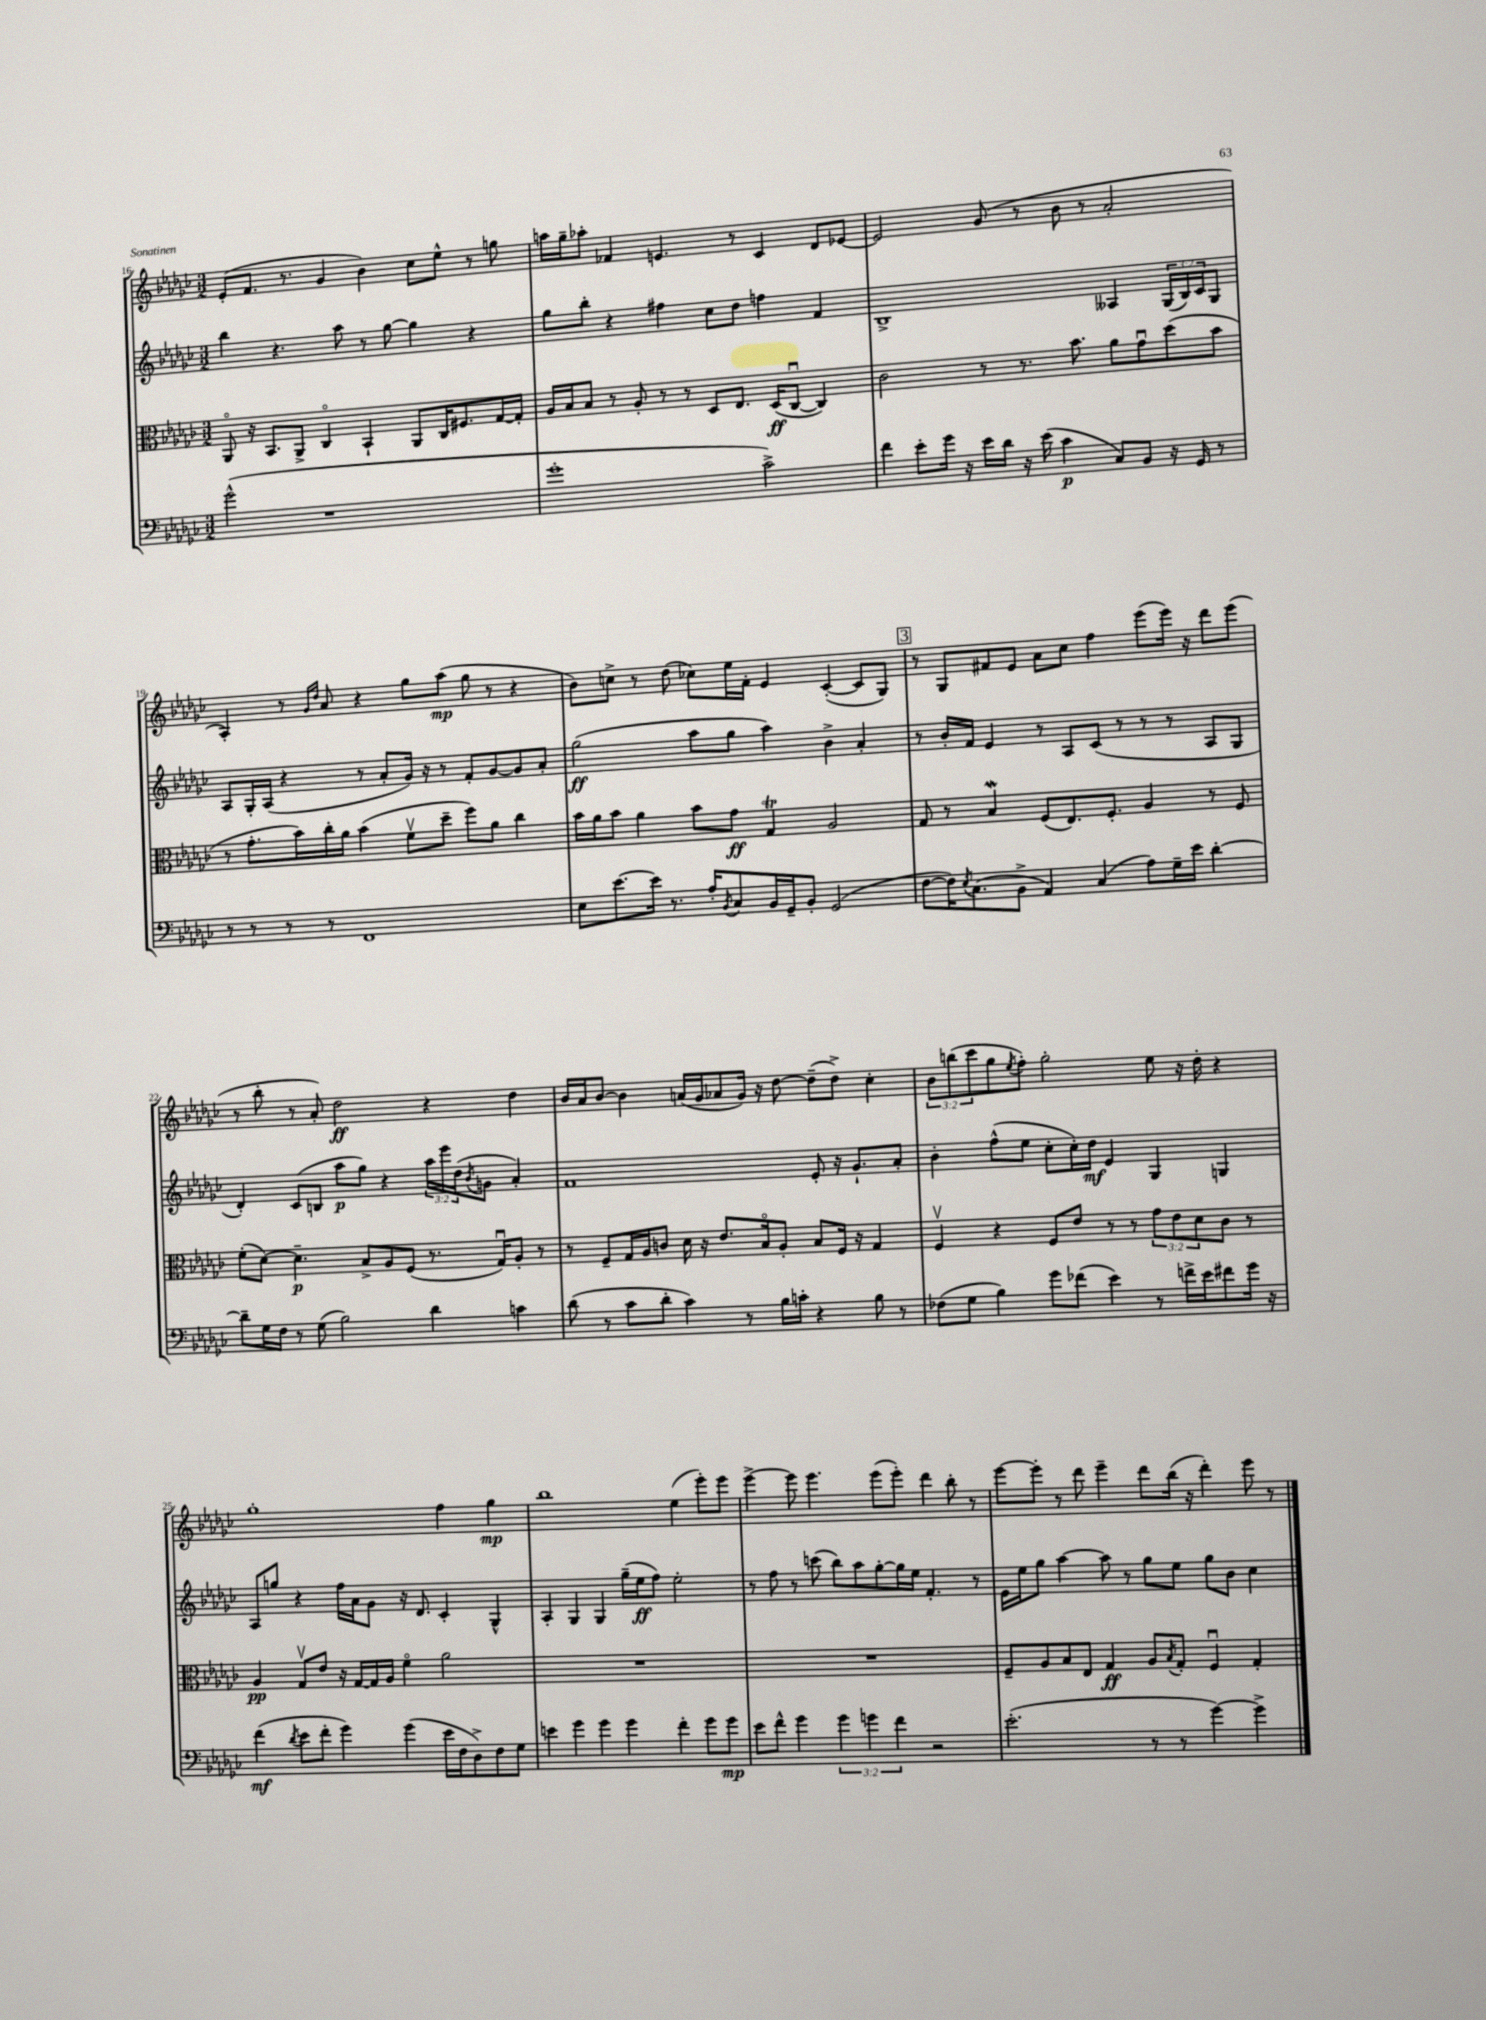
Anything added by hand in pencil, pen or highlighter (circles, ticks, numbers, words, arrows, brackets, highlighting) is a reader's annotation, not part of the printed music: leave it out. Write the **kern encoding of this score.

**kern	**dynam	**kern	**dynam	**kern	**dynam	**kern	**dynam
*part4	*part4	*part3	*part3	*part2	*part2	*part1	*part1
*staff4	*staff4	*staff3	*staff3	*staff2	*staff2	*staff1	*staff1
*clefF4	*	*clefC3	*	*clefG2	*	*clefG2	*
*k[b-e-a-d-g-c-]	*	*k[b-e-a-d-g-c-]	*	*k[b-e-a-d-g-c-]	*	*k[b-e-a-d-g-c-]	*
*M3/2	*	*M3/2	*	*M3/2	*	*M3/2	*
=16	=16	=16	=16	=16	=16	=16	=16
(2g-^^\	.	8AA-/	.	4bb-\	.	(8e-'/L	.
.	.	16r	.	.	.	8.f/J	.
.	.	8.BB-/L	.	.	.	.	.
.	.	.	.	4.r	.	.	.
.	.	.	.	.	.	8.r	.
.	.	8AA-^/J	.	.	.	.	.
1r	.	4C-/	.	.	.	4g-/	.
.	.	.	.	8aa-\	.	.	.
.	.	4BB-`/	.	8r	.	4b-\)	.
.	.	.	.	[8gg-\	.	.	.
.	.	8AA-/L	.	4gg-\]	.	8cc-\L	.
.	.	16C-/K	.	.	.	8ee-^^\J	.
.	.	8.F#X/	.	.	.	.	.
.	.	.	.	4r	.	8r	.
.	.	[16G-/L	.	.	.	8ggn\	.
.	.	16G-'/JJ]	.	.	.	.	.
=17	=17	=17	=17	=17	=17	=17	=17
1g-'	.	16A-/LL	.	8gg-\L	.	16aan\LL	.
.	.	16B-/J	.	.	.	16gg-~\J	.
.	.	8B-/J	.	8bb-'\J	.	8aa-X'\J	.
.	.	8r	.	4r	.	4f-X/	.
.	.	8A-'/	.	.	.	.	.
.	.	8r	.	4ff#X\	.	4.en/	.
.	.	8r	.	.	.	.	.
.	.	8D-/L	.	8cc-\L	.	.	.
.	.	8.E-/J	.	8dd-\J	.	8r	.
2c-^\)	.	.	.	4ffn\	.	4c-/	.
.	.	(16D-/KL	ff	.	.	.	.
.	.	[8C-u/J	.	.	.	.	.
.	.	4C-/])	.	4f/	.	8d-/L	.
.	.	.	.	.	.	[8e-X/J	.
=18	=18	=18	=18	=18	=18	=18	=18
4f\	.	2c-\	.	1B-^	.	2e-/]	.
8e-'\L	.	.	.	.	.	.	.
16g-\Jk	.	.	.	.	.	.	.
16r	.	.	.	.	.	.	.
16e-\LL	.	8r	.	.	.	(8g-/	.
16d-\JJ	.	.	.	.	.	.	.
16r	.	8.r	.	.	.	8r	.
(16e-\	.	.	.	.	.	.	.
4c-\	p	.	.	.	.	8b-\	.
.	.	8.b-\	.	.	.	.	.
.	.	.	.	.	.	8r	.
8C-/L)	.	8a-\L	.	4A--X/	.	2a-'/	.
8BB-/J	.	8g-u\	.	.	.	.	.
16r	.	(8dd-\	.	(24G-/LL	.	.	.
.	.	.	.	24B-/)	.	.	.
16GG-/	.	.	.	.	.	.	.
.	.	.	.	24c-/J	.	.	.
8r	.	8b-\J	.	8G-/J	.	.	.
!!LO:LB:g=z
=19	=19	=19	=19	=19	=19	=19	=19
8r	.	8r	.	8A-/L	.	4A-'/)	.
8r	.	8.g-'\L	.	16G-'/L	.	.	.
.	.	.	.	(16A-/JJ	.	.	.
8r	.	.	.	4r	.	8r	.
.	.	16b-\L)	.	.	.	.	.
.	.	.	.	.	.	16qqg-/LL	.
.	.	.	.	.	.	16qqdd-/JJ	.
8r	.	16cc-'\	.	.	.	8a-/	.
.	.	16a-\JJ	.	.	.	.	.
1FF	.	(4b-\	.	8r	.	4r	.
.	.	.	.	8a-'/L	.	.	.
.	.	8fv\L	.	16g-/Jk)	.	8gg-\L	.
.	.	.	.	16r	.	.	.
.	.	8dd-~\J	.	8r	.	(8aa-\J	mp
.	.	8ff\L)	.	8f'/L	.	8gg-\	.
.	.	8a-\J	.	[8g-/	.	8r	.
.	.	4cc-\	.	8g-/]	.	4r	.
.	.	.	.	8a-'/J	.	.	.
=20	=20	=20	=20	=20	=20	=20	=20
8E-\L	.	16b-\LL	.	(2gg-\	ff	8b-\L)	.
.	.	16a-\J	.	.	.	.	.
[8.e-\	.	8b-\J	.	.	.	8ccn^\J	.
.	.	4a-\	.	.	.	8r	.
16e-\Jk]	.	.	.	.	.	.	.
8.r	.	.	.	.	.	(8dd-\	.
.	.	8b-\L	.	8aa-\L	.	8cc-X\L)	.
16A-'/KL	.	.	.	.	.	.	.
8qBB-/	.	.	.	.	.	.	.
8C-/	.	8g-\J	ff	8gg-\J	.	16ee-\L	.
.	.	.	.	.	.	16f'\JJ	.
16BB-/L	.	4G-T/	.	4aa-\)	.	4e-/	.
16GG-~/J	.	.	.	.	.	.	.
8BB-'/J	.	.	.	.	.	.	.
(2GG-/	.	2A-/	.	4b-^\	.	([4c-'/	.
.	.	.	.	4a-'/	.	8c-/L]	.
.	.	.	.	.	.	8G-/J)	.
!!LO:REH:place=s1:t=3
=21	=21	=21	=21	=21	=21	=21	=21
[8F\L	.	8G-/	.	8r	.	8r	.
16F\K])	.	8r	.	16b-'/LL	.	8G-/L	.
8qE-/	.	.	.	.	.	.	.
(8.C-\	.	.	.	16f/JJ	.	.	.
.	.	4B-W/	.	4e-/	.	8f#X/	.
8BB-^\J	.	.	.	.	.	8e-/J	.
4AA-/)	.	(8F/L	.	8r	.	8a-\L	.
.	.	8.E-/)	.	8A-/L	.	8cc-\J	.
(4C-/	.	.	.	(8c-/J	.	4ff\	.
.	.	8.F'/J	.	.	.	.	.
.	.	.	.	8r	.	.	.
8A-\L)	.	4A-/	.	8r	.	(8eee-\L	.
16G-~\L	.	.	.	8r	.	16eee-\Jk)	.
16e-\JJ	.	.	.	.	.	16r	.
[4d-'\	.	8r	.	8A-/L	.	8ddd-\L	.
.	.	8F/	.	8G-/J	.	(8eee-\J	.
!!LO:LB:g=z
=22	=22	=22	=22	=22	=22	=22	=22
8d-~\L]	.	(8f'\L	.	4d-'/)	.	8r	.
16G-\L	.	[8d-\J)	.	.	.	8bb-'\	.
16F\JJ	.	.	.	.	.	.	.
8r	.	4.d-~\]	p	(8c-/L	.	8r	.
(8G-\	.	.	.	8Bn/J	.	8a-'/)	.
2B-\)	.	.	.	8aa-\L	p	2dd-\	ff
.	.	8B-^/L	.	8gg-\J)	.	.	.
.	.	8A-/	.	4r	.	.	.
.	.	(8F/J	.	.	.	.	.
4d-\	.	8.r	.	24aa-\LL	.	4r	.
.	.	.	.	24eee-\	.	.	.
.	.	.	.	(24dd-\J	.	.	.
.	.	.	.	8qb-/	.	.	.
.	.	.	.	8gn\J	.	.	.
.	.	16G-u/KL)	.	.	.	.	.
4cn\	.	8A-'/J	.	4a-'/)	.	4dd-\	.
.	.	8r	.	.	.	.	.
=23	=23	=23	=23	=23	=23	=23	=23
(8d-\	.	8r	.	1f	.	16b-/LL	.
.	.	.	.	.	.	16a-/J	.
8r	.	8F~/L	.	.	.	[8b-/J	.
8c-\L	.	16G-/L	.	.	.	4b-\]	.
.	.	16A-/J	.	.	.	.	.
8d-'\J	.	8cn/J	.	.	.	.	.
4c-\)	.	16d-\	.	.	.	(16an/LL	.
.	.	16r	.	.	.	16g-/J	.
.	.	8.e-/L	.	.	.	8a-X/	.
8r	.	.	.	.	.	16g-/Jk)	.
.	.	16B-/k	.	.	.	16r	.
16B-\LL	.	8A-'/J	.	.	.	[8dd-\	.
16cn'\JJ	.	.	.	.	.	.	.
4r	.	8B-/L	.	8e-'/	.	(8dd-~\L]	.
.	.	16F/Jk	.	16r	.	8dd-^\J)	.
.	.	16r	.	8.g-`/L	.	.	.
8B-\	.	4G-/	.	.	.	4cc-'\	.
8r	.	.	.	8a-'/J	.	.	.
=24	=24	=24	=24	=24	=24	=24	=24
(8F-X\L	.	4Fv/	.	4b-'\	.	12b-\L	.
.	.	.	.	.	.	(12bbn\	.
8G-\J	.	.	.	.	.	.	.
.	.	.	.	.	.	12ccc-\	.
4B-\)	.	4r	.	(8ff^^\L	.	8gg-\	.
.	.	.	.	.	.	8qee-/	.
.	.	.	.	8ee-\J	.	8ff'\J)	.
8g-\L	.	8F/L	.	8cc-'\L	.	2gg-'\	.
(8f-X\J	.	8e-/J	.	16cc-'\L)	.	.	.
.	.	.	.	16dd-\JJ	mf	.	.
4e-\)	.	8r	.	4e-/	.	.	.
.	.	8r	.	.	.	.	.
8r	.	12g-\L	.	4G-/	.	8ee-\	.
.	.	12e-\	.	.	.	.	.
16fn^\LL	.	.	.	.	.	16r	.
.	.	12d-\	.	.	.	.	.
16e-\J	.	.	.	.	.	16dd-'\	.
8f#X\	.	8c-\J	.	4Gn/	.	4r	.
16g-\Jk	.	8r	.	.	.	.	.
16r	.	.	.	.	.	.	.
!!LO:LB:g=z
=25	=25	=25	=25	=25	=25	=25	=25
(4f\	mf	4A-/	pp	8A-/L	.	1gg-'	.
.	.	.	.	8ggn/J	.	.	.
8qd-/	.	.	.	.	.	.	.
8e-\L	.	8G-v/L	.	4r	.	.	.
8f'\J	.	8e-/J	.	.	.	.	.
4g-\)	.	16r	.	16ff\LL	.	.	.
.	.	[16G-/LL	.	16a-\J	.	.	.
.	.	16G-/]	.	8g-\J	.	.	.
.	.	16A-/JJ	.	.	.	.	.
(4g-\	.	4f\	.	16r	.	.	.
.	.	.	.	8.d-/	.	.	.
16e-\LL	.	2a-\	.	4c-'/	.	4ff\	.
16F\J	.	.	.	.	.	.	.
8D-^\)	.	.	.	.	.	.	.
8F\	.	.	.	4G-^^/	.	4gg-\	mp
8G-\J	.	.	.	.	.	.	.
=26	=26	=26	=26	=26	=26	=26	=26
4en\	.	1.r	.	4A-'/	.	1bb-	.
4g-\	.	.	.	4G-/	.	.	.
4g-\	.	.	.	4G-/	.	.	.
4g-\	.	.	.	(16gg-~\LL	.	.	.
.	.	.	.	16ee-\J	ff	.	.
.	.	.	.	8ff\J)	.	.	.
4f'\	.	.	.	2ee-'\	.	(4ee-\	.
8g-\L	.	.	.	.	.	8eee-'\L)	.
8g-\J	mp	.	.	.	.	8eee-\J	.
=27	=27	=27	=27	=27	=27	=27	=27
8e-\L	.	1.r	.	8r	.	[4eee-^\	.
8f^^\J	.	.	.	8ff\	.	.	.
4g-\	.	.	.	8r	.	8eee-\]	.
.	.	.	.	(8cccn\	.	4.eee-\	.
6g-\	.	.	.	8bb-\L)	.	.	.
.	.	.	.	8aa-\	.	.	.
6gn\	.	.	.	.	.	.	.
.	.	.	.	[8gg-'\	.	(8eee-\L	.
6f\	.	.	.	.	.	.	.
.	.	.	.	16gg-\L]	.	8eee-'\J)	.
.	.	.	.	16ee-\JJ	.	.	.
2r	.	.	.	4.f'/	.	4ddd-\	.
.	.	.	.	.	.	8bb-'\	.
.	.	.	.	8r	.	8r	.
=28	=28	=28	=28	=28	=28	=28	=28
(2.e-'\	.	8F~/L	.	16e-\LL	.	[8eee-\L	.
.	.	.	.	16ee-\J	.	.	.
.	.	8A-/	.	8gg-\J	.	8eee-'\J]	.
.	.	8B-/	.	[4aa-\	.	8r	.
.	.	8E-/J	.	.	.	8ddd-\	.
.	.	4G-/	ff	8aa-\]	.	4eee-~\	.
.	.	.	.	8r	.	.	.
8r	.	8A-/L	.	8gg-\L	.	8ddd-\L	.
.	.	8qB-/	.	.	.	.	.
8r	.	8G-'/J	.	8ee-\J	.	(16bb-\Jk	.
.	.	.	.	.	.	16r	.
[4g-\)	.	4Fu/	.	8gg-\L	.	4ddd-'\)	.
.	.	.	.	8b-\J	.	.	.
4g-^\]	.	4G-'/	.	4cc-\	.	8eee-\	.
.	.	.	.	.	.	8r	.
==	==	==	==	==	==	==	==
*-	*-	*-	*-	*-	*-	*-	*-
